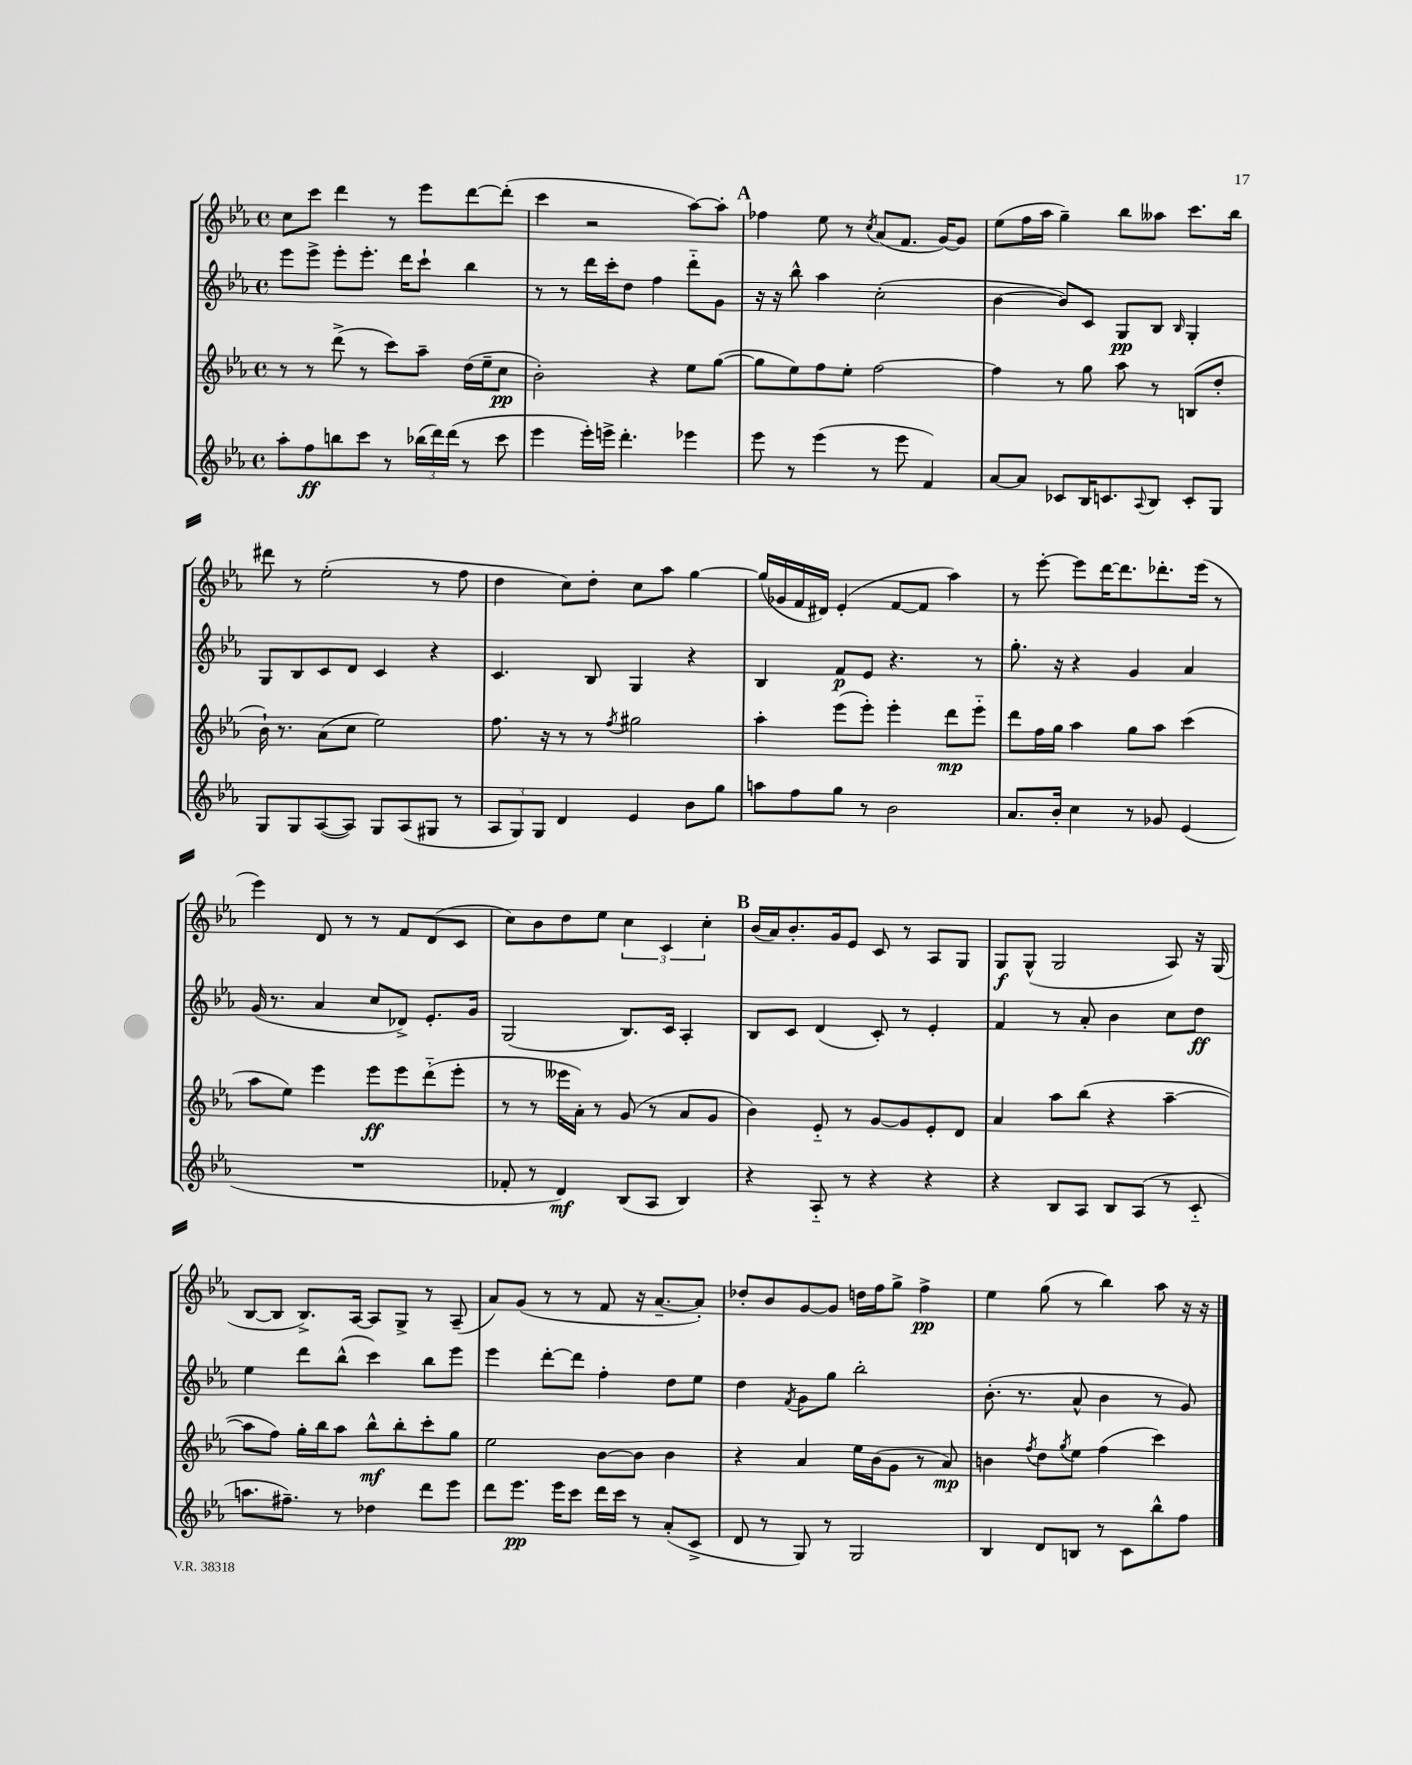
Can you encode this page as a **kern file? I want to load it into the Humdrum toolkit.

**kern	**dynam	**kern	**dynam	**kern	**dynam	**kern	**dynam
*part4	*part4	*part3	*part3	*part2	*part2	*part1	*part1
*staff4	*staff4	*staff3	*staff3	*staff2	*staff2	*staff1	*staff1
*clefG2	*	*clefG2	*	*clefG2	*	*clefG2	*
*k[b-e-a-]	*	*k[b-e-a-]	*	*k[b-e-a-]	*	*k[b-e-a-]	*
*M4/4	*	*M4/4	*	*M4/4	*	*M4/4	*
*met(c)	*	*met(c)	*	*met(c)	*	*met(c)	*
=47	=47	=47	=47	=47	=47	=47	=47
8aa-'\L	.	8r	.	8eee-\L	.	8cc\L	.
8ff\	ff	8r	.	8eee-^\J	.	8ccc\J	.
8bbn\	.	(8ddd^\	.	8eee-'\L	.	4ddd\	.
8ccc\J	.	8r	.	8.eee-'\J	.	.	.
8r	.	8ccc\L)	.	.	.	8r	.
.	.	.	.	16ddd\KL	.	.	.
(24bb-X\LL	.	8aa-~\J	.	8ccc`\J	.	8eee-\L	.
24ddd\)	.	.	.	.	.	.	.
(24ddd\JJ	.	.	.	.	.	.	.
8r	.	(16dd\LL	.	4bb-\	.	[8ddd\	.
.	.	16ee-~\J	.	.	.	.	.
8ccc\	.	8cc\J	pp	.	.	(8ddd'\J]	.
=48	=48	=48	=48	=48	=48	=48	=48
4eee-\	.	2b-'\)	.	8r	.	4ccc\	.
.	.	.	.	8r	.	.	.
16eee-'\LL)	.	.	.	16ddd\LL	.	2r	.
16eeen^\JJ	.	.	.	16ccc'\J	.	.	.
4.ddd'\	.	.	.	8dd\J	.	.	.
.	.	4r	.	4ff\	.	.	.
4eee-X\	.	8ee-\L	.	8ddd\L	.	[8aa-\L)	.
.	.	([8gg\J	.	8g\J	.	8aa-'\J]	.
!!LO:REH:place=s1:t=A
=49	=49	=49	=49	=49	=49	=49	=49
8eee-\	.	8gg\L]	.	16r	.	4ff-X\	.
.	.	.	.	16r	.	.	.
8r	.	8ee-\)	.	8bb-^^\	.	.	.
(4eee-\	.	8ff\	.	4aa-\	.	8ee-\	.
.	.	8ee-'\J	.	.	.	8r	.
.	.	.	.	.	.	8qcc/	.
8r	.	[2ff\	.	(2cc'\	.	(8a-/L	.
8eee-\	.	.	.	.	.	8.f/J	.
4f/)	.	.	.	.	.	.	.
.	.	.	.	.	.	[16g/KL)	.
.	.	.	.	.	.	8g/J]	.
=50	=50	=50	=50	=50	=50	=50	=50
[8a-/L	.	4ff\]	.	[4b-\	.	(8ee-\L	.
8a-/J]	.	.	.	.	.	16ff\L	.
.	.	.	.	.	.	16aa-\JJ	.
8c-X/L	.	8r	.	8b-/L])	.	4gg~\)	.
16B-/K	.	8gg\	.	8c/J	.	.	.
8.cn/	.	.	.	.	.	.	.
.	.	8aa-\	.	8G/L	pp	8bb-\L	.
8qqA-/	.	.	.	.	.	.	.
8B-/J	.	8r	.	8B-/J	.	8aa--X\J	.
.	.	.	.	16qqB-/	.	.	.
8c'/L	.	(8Bn/L	.	4G'/	.	8.ccc\L	.
8G/J	.	8dd'/J	.	.	.	.	.
.	.	.	.	.	.	16bb-\Jk	.
!!LO:LB:g=z
=51	=51	=51	=51	=51	=51	=51	=51
8G/L	.	16b-`\)	.	8G/L	.	8ddd#X\	.
.	.	8.r	.	.	.	.	.
8G/	.	.	.	8B-/	.	8r	.
([8A-/	.	(8a-\L	.	8c/	.	(2ee-'\	.
8A-/J])	.	8cc\J	.	8d/J	.	.	.
8G/L	.	2ee-\)	.	4c/	.	.	.
(8A-/	.	.	.	.	.	.	.
8G#X/J	.	.	.	4r	.	8r	.
8r	.	.	.	.	.	8ff\	.
=52	=52	=52	=52	=52	=52	=52	=52
12A-/L	.	8.ff\	.	4.c/	.	4dd\	.
12G/)	.	.	.	.	.	.	.
12G/J	.	.	.	.	.	.	.
.	.	16r	.	.	.	.	.
4d/	.	8r	.	.	.	8cc\L)	.
.	.	8r	.	8B-/	.	8dd'\J	.
.	.	8qff/	.	.	.	.	.
4e-/	.	2gg#X\	.	4G/	.	8cc\L	.
.	.	.	.	.	.	8aa-\J	.
8b-\L	.	.	.	4r	.	[4gg\	.
8gg\J	.	.	.	.	.	.	.
=53	=53	=53	=53	=53	=53	=53	=53
8aan\L	.	4aa-'\	.	4B-/	.	(16gg/LL]	.
.	.	.	.	.	.	16g-X/	.
8ff\	.	.	.	.	.	16f/	.
.	.	.	.	.	.	16d#X/JJ)	.
8gg\J	.	(8eee-\L	.	8f/L	p	(4e-'/	.
8r	.	8eee-'\J)	.	8e-/J	.	.	.
2b-\	.	4eee-'\	.	4.r	.	[8f/L	.
.	.	.	.	.	.	8f/J]	.
.	.	8ddd\L	mp	.	.	4aa-\)	.
.	.	8eee-\J	.	8r	.	.	.
=54	=54	=54	=54	=54	=54	=54	=54
8.a-/L	.	8ddd\L	.	8.gg'\	.	8r	.
.	.	16ff\L	.	.	.	[8eee-'\	.
16b-'/Jk	.	16gg\JJ	.	16r	.	.	.
4cc\	.	4aa-\	.	4r	.	8eee-\L]	.
.	.	.	.	.	.	[16ddd\K	.
.	.	.	.	.	.	8.ddd\]	.
8r	.	8gg\L	.	4g/	.	.	.
8g-X/	.	8aa-\J	.	.	.	8.ddd-X'\	.
(4e-/	.	(4ccc\	.	4a-/	.	.	.
.	.	.	.	.	.	(16eee-\Jk	.
.	.	.	.	.	.	8r	.
!!LO:LB:g=z
=55	=55	=55	=55	=55	=55	=55	=55
1r	.	8aa-\L	.	(16g/	.	4eee-\)	.
.	.	.	.	8.r	.	.	.
.	.	8ee-\J)	.	.	.	.	.
.	.	4eee-\	.	4a-/	.	8d/	.
.	.	.	.	.	.	8r	.
.	.	8eee-\L	ff	8cc/L	.	8r	.
.	.	8eee-\	.	8d-X^/J)	.	8f/L	.
.	.	(8ddd\	.	8.e-'/L	.	(8d/	.
.	.	8eee-'\J	.	.	.	8c/J	.
.	.	.	.	16g/Jk	.	.	.
=56	=56	=56	=56	=56	=56	=56	=56
8f-X'/	.	8r	.	(2G/	.	8cc\L)	.
8r	.	8r	.	.	.	8b-\	.
4d/)	mf	16eee--X\LL	.	.	.	8dd\	.
.	.	16a-'\JJ)	.	.	.	.	.
.	.	8r	.	.	.	8ee-\J	.
(8B-/L	.	(8g/	.	8.B-/L)	.	6cc\	.
8A-/J	.	8r	.	.	.	.	.
.	.	.	.	.	.	6c/	.
.	.	.	.	16c/Jk	.	.	.
4B-/)	.	8a-/L	.	4A-'/	.	.	.
.	.	.	.	.	.	6cc'\	.
.	.	8g/J	.	.	.	.	.
!!LO:REH:place=s1:t=B
=57	=57	=57	=57	=57	=57	=57	=57
4r	.	4b-\)	.	8B-/L	.	(16b-/LL	.
.	.	.	.	.	.	16a-/J)	.
.	.	.	.	8c/J	.	8.b-'/	.
8A-/	.	8e-/	.	(4d/	.	.	.
.	.	.	.	.	.	16g/k	.
8r	.	8r	.	.	.	8e-/J	.
4r	.	[8g/L	.	8c'/)	.	8c/	.
.	.	8g/]	.	8r	.	8r	.
4r	.	8e-'/	.	4e-'/	.	8A-/L	.
.	.	8d/J	.	.	.	8G/J	.
=58	=58	=58	=58	=58	=58	=58	=58
4r	.	4a-/	.	4f/	.	8G/L	f
.	.	.	.	.	.	(8G^^/J	.
8B-/L	.	8aa-\L	.	8r	.	2G/	.
8A-/J	.	(8bb-\J	.	8a-'/	.	.	.
8B-/L	.	4r	.	4b-\	.	.	.
(8A-/J	.	.	.	.	.	.	.
8r	.	[4aa-~\	.	8cc\L	.	8A-/)	.
8c/	.	.	.	8dd\J	ff	16r	.
.	.	.	.	.	.	(16G/	.
!!LO:LB:g=z
=59	=59	=59	=59	=59	=59	=59	=59
8.aan\L	.	8aa-\L]	.	4ee-\	.	[8B-/L	.
.	.	8ff\J)	.	.	.	8B-/J]	.
8.ff#X~\J)	.	.	.	.	.	.	.
.	.	16gg'\LL	.	8ddd\L	.	8.B-^/L)	.
.	.	16bb-\J	.	.	.	.	.
8r	.	8aa-\J	.	(8bb-^^\J	.	.	.
.	.	.	.	.	.	[16A-/Jk	.
4dd-X\	.	8bb-^^\L	mf	4ccc\)	.	8A-/L]	.
.	.	8bb-'\	.	.	.	8G^/J	.
8ddd\L	.	8ccc'\	.	8bb-\L	.	8r	.
8eee-\J	.	8gg\J	.	8eee-\J	.	(8A-~/	.
=60	=60	=60	=60	=60	=60	=60	=60
8ddd\L	.	2ee-\	.	4eee-\	.	8a-/L)	.
8.eee-\J	pp	.	.	.	.	(8g/J	.
.	.	.	.	[8ddd'\L	.	8r	.
16eee-\KL	.	.	.	.	.	.	.
8ccc\J	.	.	.	8ddd\J]	.	8r	.
16ddd\LL	.	[8b-\L	.	4ff'\	.	8f/	.
16ccc\JJ	.	.	.	.	.	.	.
8r	.	8b-\J]	.	.	.	16r	.
.	.	.	.	.	.	[8.a-~/L	.
(8a-'/L	.	4b-\	.	8dd\L	.	.	.
8c^/J	.	.	.	8ee-\J	.	8a-'/J])	.
=61	=61	=61	=61	=61	=61	=61	=61
8d/	.	4r	.	4dd\	.	8dd-X'/L	.
8r	.	.	.	.	.	8b-/	.
.	.	.	.	8qf/	.	.	.
8G/)	.	4a-/	.	8g\L	.	[8g/	.
8r	.	.	.	8gg\J	.	8g/J]	.
2G/	.	16ee-\LL	.	2bb-'\	.	16ddn\LL	.
.	.	(16b-\J	.	.	.	16ff\J	.
.	.	8g\J	.	.	.	8gg^\J	.
.	.	8r	.	.	.	4ff^\	pp
.	.	8a-/)	mp	.	.	.	.
=62	=62	=62	=62	=62	=62	=62	=62
4B-/	.	4bn\	.	(8.b-'\	.	4ee-\	.
.	.	.	.	8.r	.	.	.
.	.	8qff/	.	.	.	.	.
8d/L	.	8dd\L	.	.	.	(8gg\	.
.	.	8qgg/	.	.	.	.	.
8Bn/J	.	8ee-\J	.	8a-^^/	.	8r	.
8r	.	(4ff\	.	4b-\	.	4bb-\)	.
8c\L	.	.	.	.	.	.	.
8bb-^^\	.	4ccc\)	.	8r	.	8aa-\	.
8ff\J	.	.	.	8g/)	.	16r	.
.	.	.	.	.	.	16r	.
==	==	==	==	==	==	==	==
*-	*-	*-	*-	*-	*-	*-	*-
